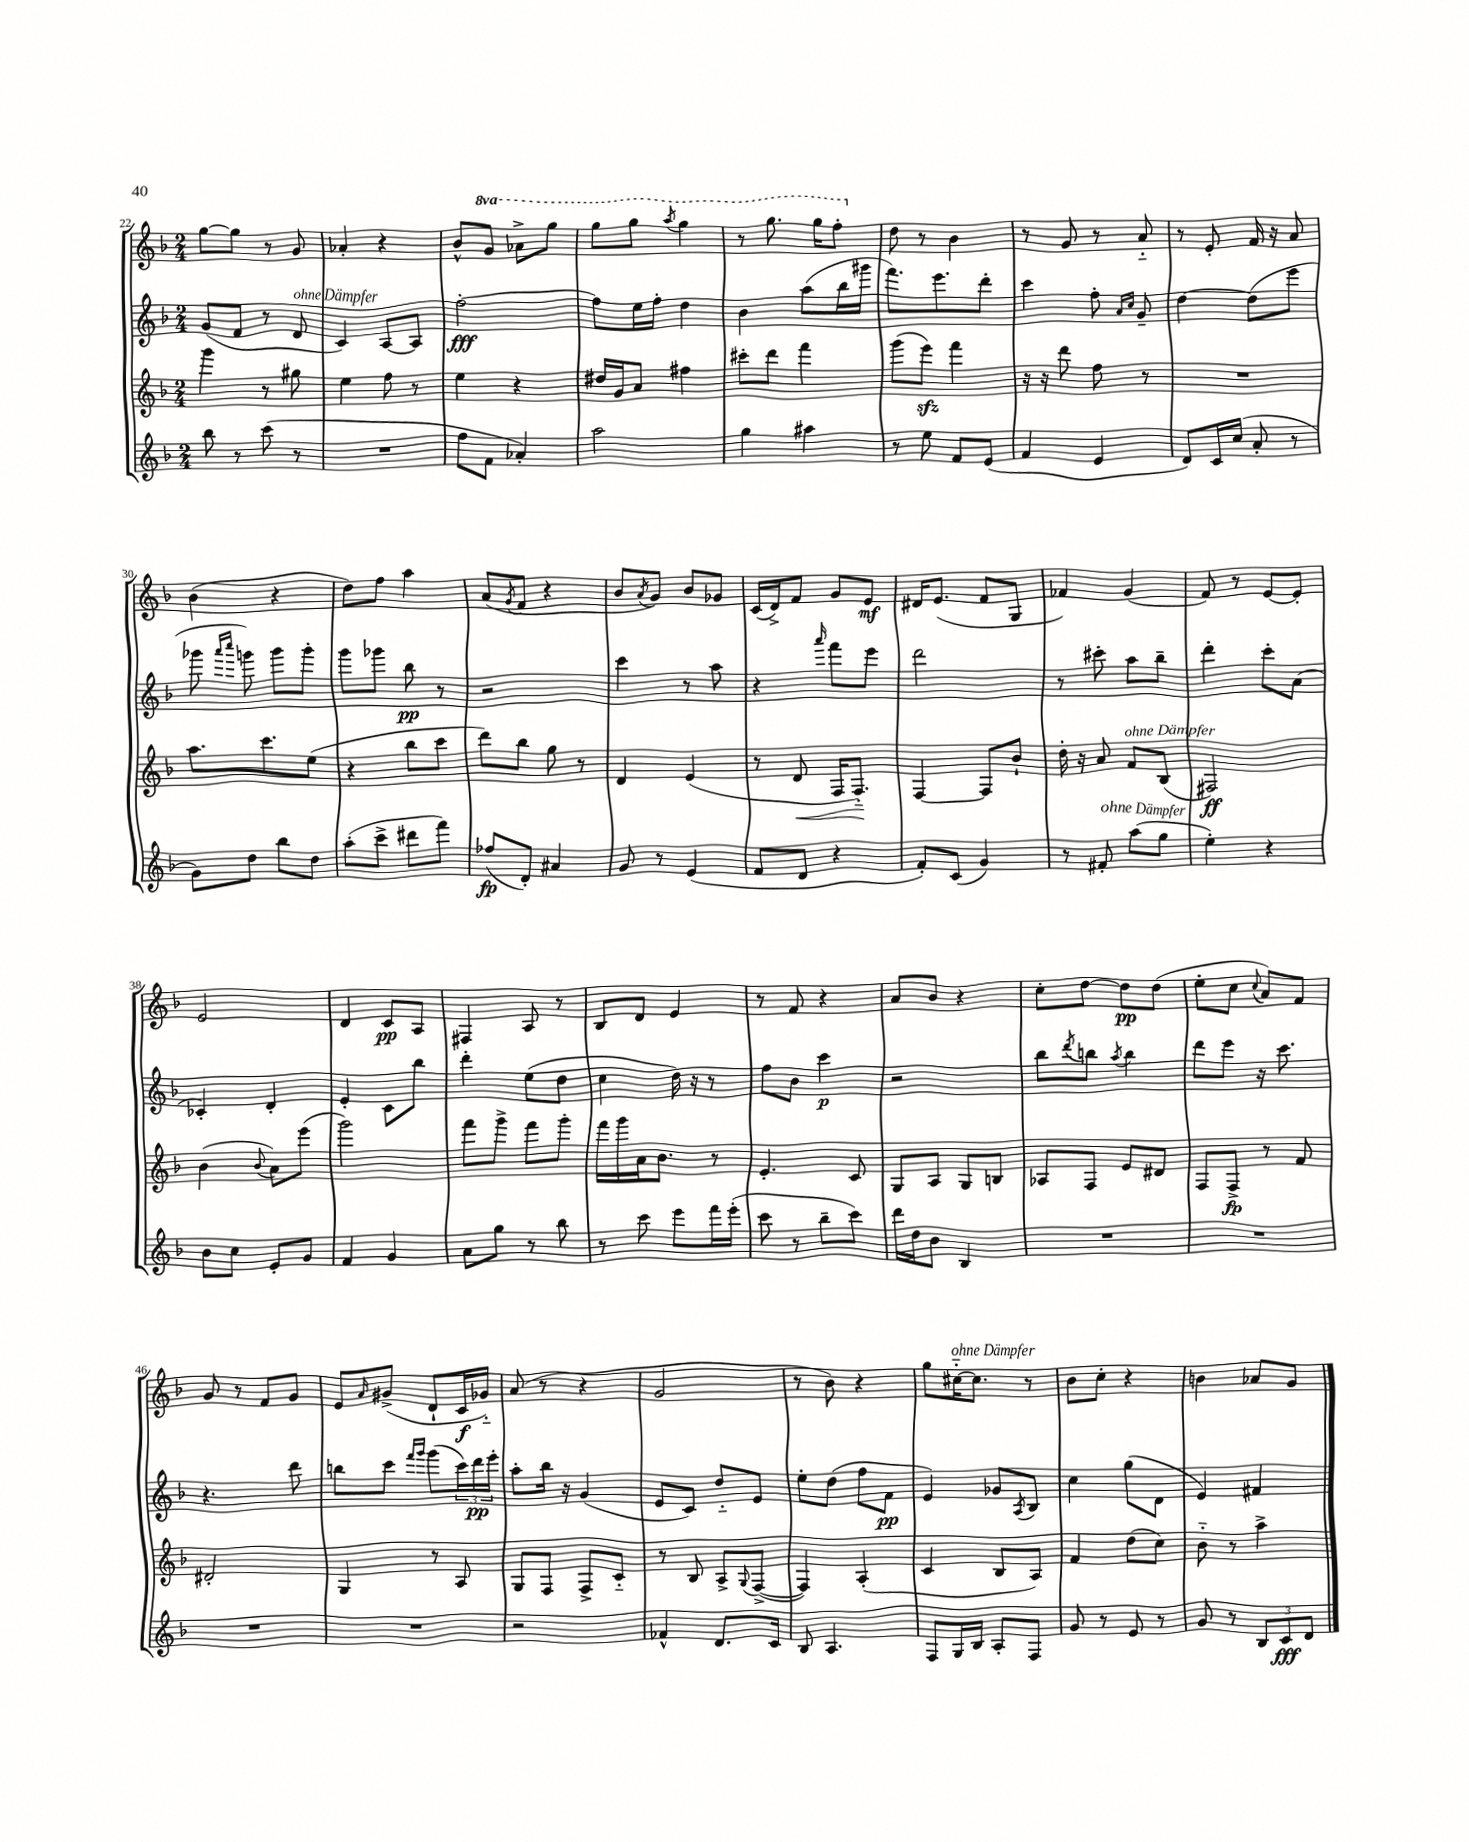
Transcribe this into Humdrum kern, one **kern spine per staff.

**kern	**dynam	**kern	**dynam	**kern	**dynam	**kern	**dynam
*part4	*part4	*part3	*part3	*part2	*part2	*part1	*part1
*staff4	*staff4	*staff3	*staff3	*staff2	*staff2	*staff1	*staff1
*clefG2	*	*clefG2	*	*clefG2	*	*clefG2	*
*k[b-]	*	*k[b-]	*	*k[b-]	*	*k[b-]	*
*M2/4	*	*M2/4	*	*M2/4	*	*M2/4	*
=22	=22	=22	=22	=22	=22	=22	=22
8bb-\	.	4ggg\	.	(8g/L	.	[8gg\L	.
8r	.	.	.	8f/J	.	8gg\J]	.
(8ccc\	.	8r	.	8r	.	8r	.
!	!	!	!	!LO:TX:a:i:t=ohne Dämpfer	!	!	!
8r	.	8gg#X\	.	8d/	.	8g/	.
=23	=23	=23	=23	=23	=23	=23	=23
2r	.	4ee\	.	4c/)	.	4a-X'/	.
.	.	8ff\	.	[8A/L	.	4r	.
.	.	8r	.	8A/J]	.	.	.
=24	=24	=24	=24	=24	=24	=24	=24
8ff\L	.	4ee\	.	[2ff'\	fff	8b-^^/L	.
*	*	*	*	*	*	*8va	*
8f\J	.	.	.	.	.	8gg/J	.
4a-X'/)	.	4r	.	.	.	8aa-X^\L	.
.	.	.	.	.	.	8ggg\J	.
=25	=25	=25	=25	=25	=25	=25	=25
2aa\	.	16dd#X/LL	.	8ff\L]	.	8ggg\L	.
.	.	16g/J	.	.	.	.	.
.	.	8a/J	.	16ee\L	.	8ggg\J	.
.	.	.	.	16ff'\JJ	.	.	.
.	.	.	.	.	.	8qaaa/	.
.	.	4ff#X\	.	4dd\	.	4ggg\	.
=26	=26	=26	=26	=26	=26	=26	=26
4gg\	.	8ccc#X'\L	.	4b-\	.	8r	.
.	.	8ddd\J	.	.	.	8.ggg\	.
4aa#X\	.	4fff\	.	(8aa\L	.	.	.
.	.	.	.	.	.	16ggg\KL	.
.	.	.	.	16bb-\L	.	8fff'\J	.
.	.	.	.	16ggg#X\JJ	.	.	.
=27	=27	=27	=27	=27	=27	=27	=27
*	*	*	*	*	*	*X8va	*
8r	.	(8ggg\L	.	8.fff\L)	.	8dd\	.
8ee\	.	8eeezz\J)	.	.	.	8r	.
.	.	.	.	8.eee\	.	.	.
8f/L	.	4fff\	.	.	.	4b-\	.
(8e/J	.	.	.	8ddd'\J	.	.	.
=28	=28	=28	=28	=28	=28	=28	=28
4f/	.	16r	.	4ccc\	.	8r	.
.	.	16r	.	.	.	.	.
.	.	8ddd\	.	.	.	8g/	.
4e/	.	8ff\	.	8ff'\	.	8r	.
.	.	.	.	16qqa/LL	.	.	.
.	.	.	.	16qqcc/JJ	.	.	.
.	.	8r	.	8g~/	.	8a/	.
=29	=29	=29	=29	=29	=29	=29	=29
8d/L)	.	2r	.	[4dd\	.	8r	.
16c/L	.	.	.	.	.	8e'/	.
(16cc/JJ	.	.	.	.	.	.	.
8a'/	.	.	.	(8dd\L]	.	16f/	.
.	.	.	.	.	.	16r	.
8r	.	.	.	8eee\J	.	8a/	.
!!LO:LB:g=z
=30	=30	=30	=30	=30	=30	=30	=30
8g\L)	.	8.aa\L	.	8ggg-X\	.	(4b-\	.
.	.	.	.	16qqaaa/LL	.	.	.
.	.	.	.	16qqcccc/JJ	.	.	.
8dd\J	.	.	.	8gggn\)	.	.	.
.	.	8.ccc\	.	.	.	.	.
8bb-\L	.	.	.	8ggg\L	.	4r	.
8dd\J	.	(8ee\J	.	8ggg'\J	.	.	.
=31	=31	=31	=31	=31	=31	=31	=31
(8aa'\L	.	4r	.	8ggg\L	.	8dd\L)	.
8ccc^\J	.	.	.	8ggg-X\J	.	8ff\J	.
8ddd#X\L	.	8bb-\L	.	8bb-\	pp	4aa\	.
8fff\J)	.	8ccc\J	.	8r	.	.	.
=32	=32	=32	=32	=32	=32	=32	=32
(8ff-X/L	fp	8ddd\L)	.	2r	.	(8a/L	.
.	.	.	.	.	.	8qg/	.
8d'/J)	.	8bb-\J	.	.	.	8f/J	.
4a#X/	.	8gg\	.	.	.	4r	.
.	.	8r	.	.	.	.	.
=33	=33	=33	=33	=33	=33	=33	=33
8g/	.	4d/	.	4ccc\	.	8b-/L	.
.	.	.	.	.	.	8qa/	.
8r	.	.	.	.	.	8g/J)	.
(4e/	.	(4e/	.	8r	.	8b-/L	.
.	.	.	.	8aa\	.	8g-X/J	.
=34	=34	=34	=34	=34	=34	=34	=34
8f/L	.	8r	.	4r	.	(16c/LL	.
.	.	.	.	.	.	16d^/J)	.
!	!	!	!LO:HP:b	!	!	!	!
8d/J	.	8d/	<	.	.	8f/J	.
.	.	.	.	16qqaaa/	.	.	.
4r	.	16F/KL	.	8fff\L	.	8g/L	.
.	.	8.F/J)	.	.	.	.	.
.	.	.	.	8eee\J	.	8e/J	mf
.	.	.	[	.	.	.	.
=35	=35	=35	=35	=35	=35	=35	=35
8f'/L)	.	[4F/	.	2ddd\	.	16d#X/KL	.
.	.	.	.	.	.	(8.e/J	.
(8c/J	.	.	.	.	.	.	.
4g/)	.	8F/L]	.	.	.	8f/L	.
.	.	8b-`/J	.	.	.	8G/J	.
=36	=36	=36	=36	=36	=36	=36	=36
8r	.	16dd'\	.	8r	.	4f-X/)	.
.	.	16r	.	.	.	.	.
!LO:TX:a:i:t=ohne Dämpfer	!	!	!	!	!	!	!
8f#X'/	.	8a/	.	8ccc#X'\	.	.	.
!	!	!LO:TX:a:i:t=ohne Dämpfer	!	!	!	!	!
(8aa\L	.	8f/L	.	8aa\L	.	(4g/	.
8gg\J	.	(8B-/J	.	8bb-~\J	.	.	.
=37	=37	=37	=37	=37	=37	=37	=37
4ee'\)	.	2F#X/)	ff	4ddd'\	.	8f/)	.
.	.	.	.	.	.	8r	.
4r	.	.	.	8ccc'\L	.	[8e/L	.
.	.	.	.	(8a\J	.	8e'/J]	.
!!LO:LB:g=z
=38	=38	=38	=38	=38	=38	=38	=38
8b-\L	.	(4b-\	.	4c-X'/)	.	2e/	.
8cc\J	.	.	.	.	.	.	.
.	.	8qqb-/	.	.	.	.	.
8e'/L	.	8a\L)	.	4d'/	.	.	.
8g/J	.	(8eee\J	.	.	.	.	.
=39	=39	=39	=39	=39	=39	=39	=39
4f/	.	2ggg\)	.	4e'/	.	4d/	.
4g/	.	.	.	8c\L	.	8c/L	pp
.	.	.	.	8bb-\J	.	8A/J	.
=40	=40	=40	=40	=40	=40	=40	=40
8a\L	.	8fff\L	.	4ddd'\	.	4F#X/	.
8gg\J	.	8ggg^\J	.	.	.	.	.
8r	.	8fff\L	.	(8ee\L	.	8A/	.
8bb-\	.	8ggg'\J	.	8dd\J	.	8r	.
=41	=41	=41	=41	=41	=41	=41	=41
8r	.	16fff\LL	.	4cc\	.	8B-/L	.
.	.	16ggg\	.	.	.	.	.
8ccc\	.	16a\J	.	.	.	8d/J	.
.	.	8.b-\J	.	.	.	.	.
8eee\L	.	.	.	16dd\)	.	4e/	.
.	.	.	.	16r	.	.	.
16fff\L	.	8r	.	8r	.	.	.
(16eee'\JJ	.	.	.	.	.	.	.
=42	=42	=42	=42	=42	=42	=42	=42
8ccc\	.	4.e'/	.	8ff\L	.	8r	.
8r	.	.	.	8b-\J	.	8f/	.
8bb-~\L	.	.	.	4ccc\	p	4r	.
8ccc\J)	.	8c/	.	.	.	.	.
=43	=43	=43	=43	=43	=43	=43	=43
16ddd\LL	.	8G/L	.	2r	.	8a/L	.
16dd\J	.	.	.	.	.	.	.
8b-\J	.	8A/J	.	.	.	8b-/J	.
4B-/	.	8G/L	.	.	.	4r	.
.	.	8Bn/J	.	.	.	.	.
=44	=44	=44	=44	=44	=44	=44	=44
2r	.	8A-X/L	.	8bb-\L	.	8cc'\L	.
.	.	.	.	8qddd/	.	.	.
.	.	8F/J	.	8bbn\J	.	[8dd\J	.
.	.	.	.	8qaa/	.	.	.
.	.	8e/L	.	4bb\	.	8dd\L]	pp
.	.	8d#X/J	.	.	.	(8dd\J	.
=45	=45	=45	=45	=45	=45	=45	=45
2r	.	8F/L	.	8ddd\L	.	8ee'\L	.
.	.	8F^/J	fp	8eee\J	.	8cc\J	.
.	.	.	.	.	.	8qqcc/	.
.	.	8r	.	16r	.	8a/L)	.
.	.	.	.	8.ccc\	.	.	.
.	.	8f/	.	.	.	8f/J	.
!!LO:LB:g=z
=46	=46	=46	=46	=46	=46	=46	=46
2r	.	2d#X'/	.	4.r	.	8g/	.
.	.	.	.	.	.	8r	.
.	.	.	.	.	.	8f/L	.
.	.	.	.	8ddd\	.	8g/J	.
=47	=47	=47	=47	=47	=47	=47	=47
2r	.	4G/	.	8bbn\L	.	8e/L	.
.	.	.	.	.	.	16qqa/	.
.	.	.	.	8ccc\J	.	(8g#X^/J	.
.	.	.	.	16qqfff/LL	.	.	.
.	.	.	.	16qqggg/JJ	.	.	.
.	.	8r	.	(8ggg\L	.	8d`/L	.
.	.	8A/	.	24ccc\L)	.	16c/L	f
.	.	.	.	24ddd\	pp	.	.
.	.	.	.	.	.	16g-X/JJ)	.
.	.	.	.	24eee'\JJ	.	.	.
=48	=48	=48	=48	=48	=48	=48	=48
2r	.	8G/L	.	8aa'\L	.	(8a/	.
.	.	8F/J	.	16bb-\Jk	.	8r	.
.	.	.	.	16r	.	.	.
.	.	8F^/L	.	(4g/	.	4r	.
.	.	8c/J	.	.	.	.	.
=49	=49	=49	=49	=49	=49	=49	=49
4f-X^^/	.	8r	.	8e/L	.	2g/	.
.	.	8B-/	.	8c/J)	.	.	.
8.d/L	.	8A^/L	.	8dd/L	.	.	.
.	.	8qqG/	.	.	.	.	.
.	.	([8F^/J	.	8e/J	.	.	.
16c/Jk	.	.	.	.	.	.	.
=50	=50	=50	=50	=50	=50	=50	=50
8B-/	.	4F/])	.	8ee'\L	.	8r	.
4.A/	.	.	.	(8dd\J	.	8b-\)	.
.	.	(4A'/	.	8ff\L	.	4r	.
.	.	.	.	8f\J	pp	.	.
=51	=51	=51	=51	=51	=51	=51	=51
8F/L	.	4c/	.	4e/)	.	8gg\L	.
!	!	!	!	!	!	!LO:TX:a:i:t=ohne Dämpfer	!
16G/L	.	.	.	.	.	[16cc#X\K	.
16B-/JJ	.	.	.	.	.	8.cc#\J]	.
8A'/L	.	8B-/L	.	8g-X/L	.	.	.
.	.	.	.	8qA/	.	.	.
8F/J	.	8A/J)	.	8B-/J	.	8r	.
=52	=52	=52	=52	=52	=52	=52	=52
8g/	.	4f/	.	4cc\	.	8b-\L	.
8r	.	.	.	.	.	8cc'\J	.
8e/	.	(8dd\L	.	(8gg\L	.	4r	.
8r	.	8cc\J)	.	8d\J	.	.	.
=53	=53	=53	=53	=53	=53	=53	=53
8g/	.	8b-\	.	4e/)	.	4bn\	.
8r	.	8r	.	.	.	.	.
12B-/L	.	4aa^\	.	4f#X/	.	8a-X/L	.
12c/	fff	.	.	.	.	.	.
.	.	.	.	.	.	8g/J	.
12d/J	.	.	.	.	.	.	.
==	==	==	==	==	==	==	==
*-	*-	*-	*-	*-	*-	*-	*-
